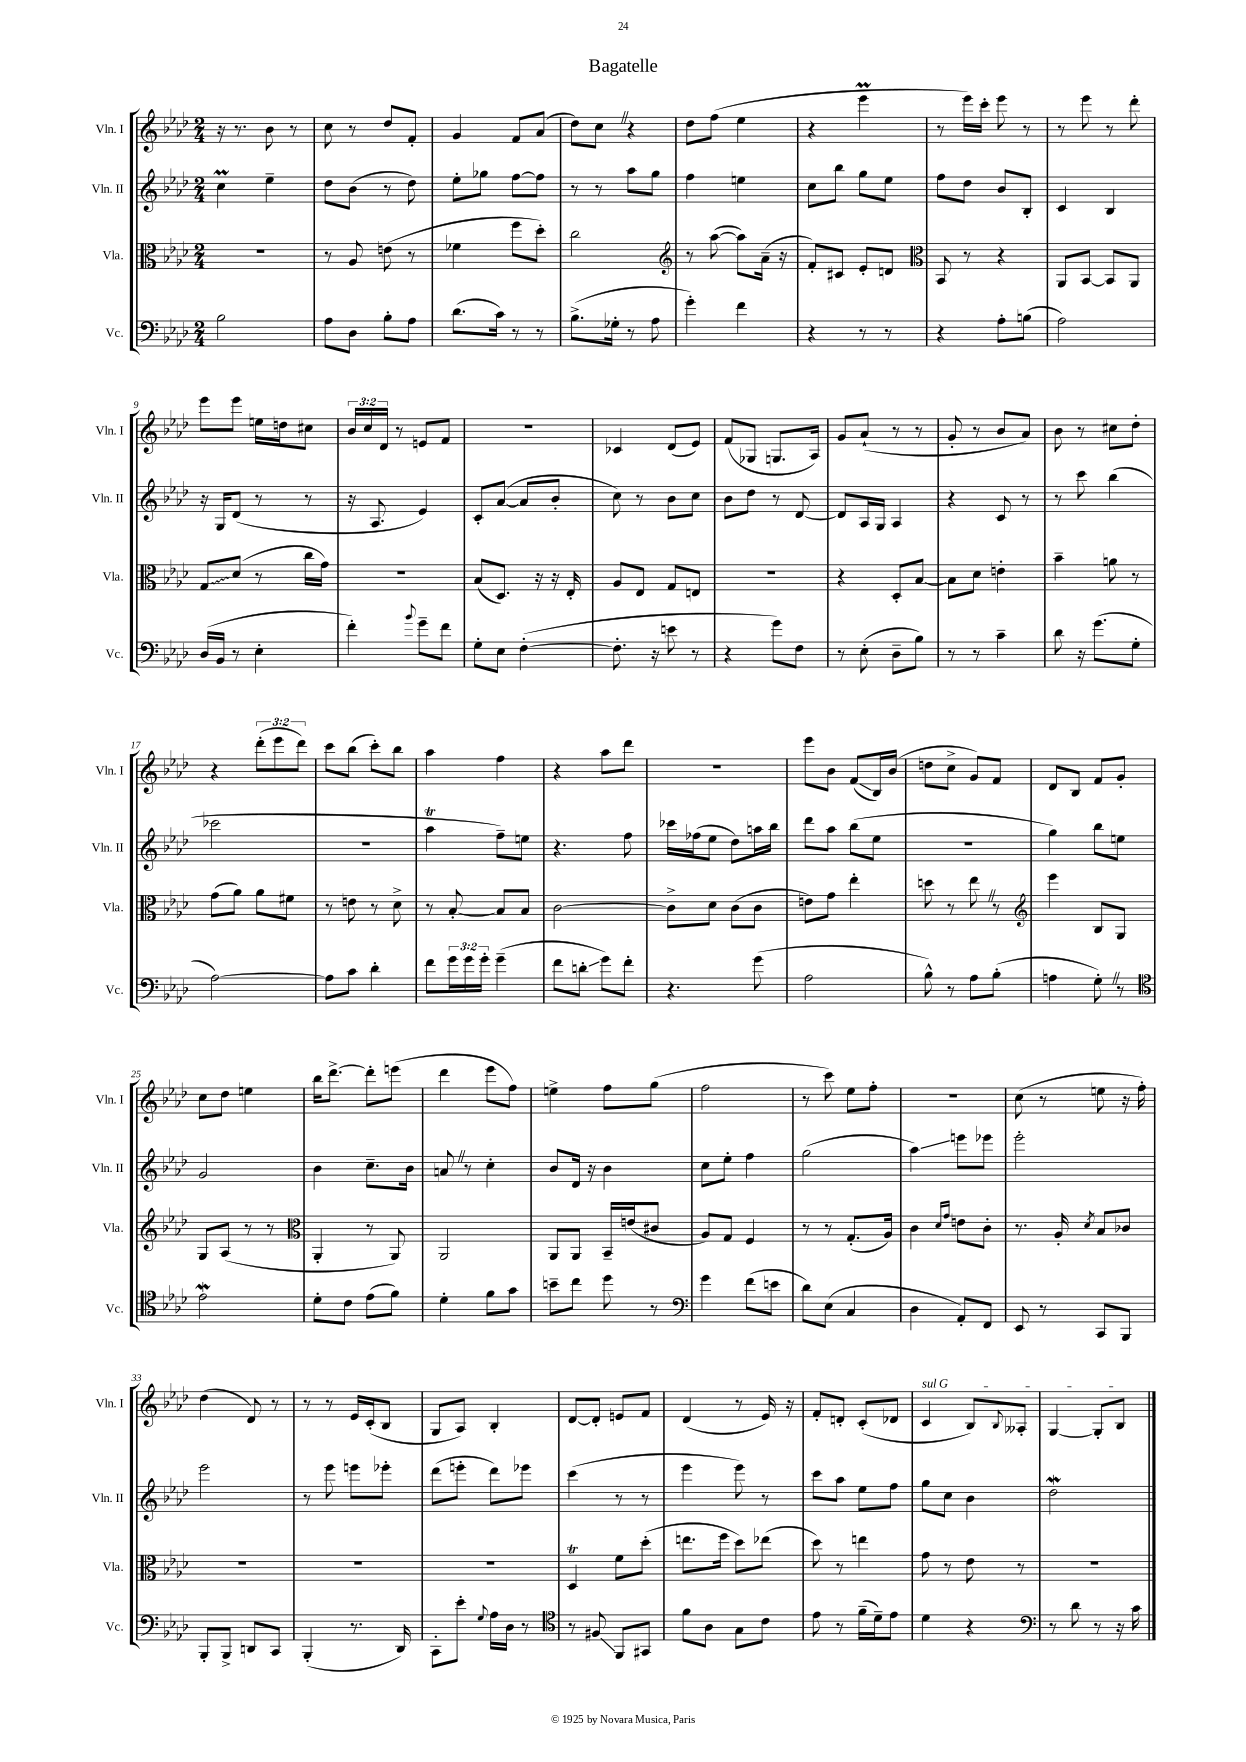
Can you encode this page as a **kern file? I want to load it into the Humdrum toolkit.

**kern	**kern	**kern	**kern
*staff4	*staff3	*staff2	*staff1
*clefF4	*clefC3	*clefG2	*clefG2
*k[b-e-a-d-]	*k[b-e-a-d-]	*k[b-e-a-d-]	*k[b-e-a-d-]
*M2/4	*M2/4	*M2/4	*M2/4
2B-\	2r	4cc\	16r
.	.	.	8.r
.	.	4ee-~\	8b-\
.	.	.	8r
=	=	=	=
8A-\L	8r	8dd-\L	8cc\
8D-\J	8A-/	(8b-\J	8r
8B-'\L	(8e\	8r	8dd-/L
8A-\J	8r	8dd-\)	8f'/J
=	=	=	=
(8.d-\L	4f-\	8ee-'\L	4g/
.	.	8gg-\J	.
16c\Jk)	.	.	.
8r	8ff\L	[8ff\L	8f/L
8r	8dd-'\J)	8ff\]J	(8a-/J
=	=	=	=
(8.B-^\L	2cc\	8r	8dd-\L)
.	.	8r	8cc\J
16G-'\Jk	.	.	.
8r	.	8aa-\L	4r
8A-\	.	8gg\J	.
=	=	=	=
*	*clefG2	*	*
4g'\)	8r	4ff\	8dd-\L
.	([8aa-\	.	(8ff\J
4f\	8aa-\]L)	4ee\	4ee-\
.	(16a-~\Jk	.	.
.	16r	.	.
=	=	=	=
4r	8f'/L)	8cc\L	4r
.	8c#/J	8bb-\J	.
8r	8e-'/L	8gg\L	4eee-\
8r	8d/J	8ee-\J	.
=	=	=	=
*	*clefC3	*	*
4r	8BB-/	8ff\L	8r
.	8r	8dd-\J	16eee-\LL)
.	.	.	16ccc'\JJ
8A-'\L	4r	8b-/L	8eee-\
(8B\J	.	8B-'/J	8r
=	=	=	=
2A-\)	8AA-/L	4c/	8r
.	[8BB-/J	.	8eee-\
.	8BB-/]L	4B-/	8r
.	8AA-/J	.	8ddd-'\
=	=	=	=
(16D-/LL	8G/L	16r	8eee-\L
16BB-/JJ	.	16G/LK	.
8r	(8d-/J	(8d-/J	8eee-\J
4E-'\	8r	8r	16ee\LL
.	.	.	16dd\J
.	16cc\LL	8r	8cc#\J
.	16g\JJ)	.	.
=	=	=	=
4f'\)	2r	16r	24b-/LL
.	.	.	24cc/
.	.	8.A-/	.
.	.	.	24d-/JJ
.	.	.	8r
8qqb-/	.	.	.
8g~\L	.	4e-/)	8e/L
8f\J	.	.	8f/J
=	=	=	=
8G'\L	(8B-/L	8c'/L	2r
8E-\J	8.D-/J)	([8a-/J	.
([4F'\	.	8a-/]L	.
.	16r	.	.
.	16r	8b-'/J	.
.	16E-'/	.	.
=	=	=	=
8.F'\]	8A-/L	8cc\)	4c-/
.	8E-/J	8r	.
16r	.	.	.
8e\	8G/L	8b-\L	(8d-/L
8r	8E/J	8cc\J	8e-/J)
=	=	=	=
4r	2r	8b-\L	(8f/L
.	.	8dd-\J	8G-/J
8g\L)	.	8r	8.G/L
8F\J	.	[8d-/	.
.	.	.	16A-/Jk)
=	=	=	=
8r	4r	8d-/]L	8g/L
(8E-'\	.	16A-/L	(8a-`/J
.	.	16G/JJ	.
8D-~\L	8D-'/L	4A-/	8r
8B-\J)	[8B-/J	.	8r
=	=	=	=
8r	8B-\]L	4r	8g'/
8r	8d-\J	.	8r
4c~\	4e'\	8c/	8b-/L
.	.	8r	8a-/J)
=	=	=	=
8d-\	4b-~\	8r	8b-\
16r	.	8ccc\	8r
(8.g\L	.	.	.
.	8a\	(4bb-\	8cc#\L
8G'\J	8r	.	8dd-'\J
=	=	=	=
[2A-\)	(8g\L	2ccc-\	4r
.	8a-\J)	.	.
.	8a-\L	.	(12ddd-'\L
.	.	.	12eee-\
.	8f#\J	.	.
.	.	.	12ddd-\J)
=	=	=	=
8A-\]L	8r	2r	8ccc\L
8c\J	8e\	.	(8bb-\J
4d-'\	8r	.	8ccc'\L)
.	8d-^\	.	8bb-\J
=	=	=	=
8f\L	8r	4aa-\	4aa-\
24g\L	[8B-'/	.	.
24g\	.	.	.
24g'\JJ	.	.	.
(4g~\	8B-/]L	8ff~\L)	4ff\
.	8B-/J	8ee\J	.
=	=	=	=
8f\L	[2c\	4.r	4r
8d'\J	.	.	.
8g\L)	.	.	8aa-\L
8f'\J	.	8ff\	8ddd-\J
=	=	=	=
4.r	8c^\]L	16ccc-\LL	2r
.	.	(16ff-\J	.
.	8d-\J	8ee-\J	.
.	(8c\L	8dd-\L)	.
(8g\	8c\J	16aa\L	.
.	.	16bb-\JJ	.
=	=	=	=
2A-\	8e\L)	8ddd-\L	8eee-\L
.	8g\J	8aa-\J	8b-\J
.	4ee-'\	(8bb-\L	(8f/L
.	.	8ee-\J	16B-/L)
.	.	.	(16b-/JJ
=	=	=	=
8B-^^\)	8dd\	2r	8dd\L
8r	8r	.	8cc^\J
8A-\L	8ee-\	.	8g/L)
(8B-'\J	8r	.	8f/J
=	=	=	=
*	*clefG2	*	*
4A\	4eee-\	4gg\)	8d-/L
.	.	.	8B-/J
8G'\)	8B-/L	8bb-\L	8f/L
8r	8G/J	8ee\J	8g'/J
=	=	=	=
*clefC4	*	*	*
2e-\	8G/L	2g/	8cc\L
.	(8A-/J	.	8dd-\J
.	8r	.	4ee\
.	8r	.	.
=	=	=	=
*	*clefC3	*	*
8d-'\L	4AA-'/	4b-\	16bb-\LK
.	.	.	[8.ddd-^\J
8c\J	.	.	.
(8e-\L	8r	8.cc~\L	8ddd-'\]L
8f\J)	8AA-/)	.	(8eee\J
.	.	16b-\Jk	.
=	=	=	=
4d-'\	2AA-/	8a/	4ddd-\
.	.	8r	.
8f\L	.	4cc'\	8eee-\L
8g\J	.	.	8ff\J)
=	=	=	=
8b~\L	8AA-/L	8b-/L	4ee^\
8cc\J	8AA-/J	16d-/Jk	.
.	.	16r	.
8dd-\	16BB-~/LL	4b-\	8ff\L
.	(16e/J	.	.
8r	8c#/J	.	(8gg\J
=	=	=	=
*clefF4	*	*	*
4g\	8A-/L)	8cc\L	2ff\
.	8G/J	8ee-'\J	.
(8f\L	4F/	4ff\	.
8e\J	.	.	.
=	=	=	=
8d-\L)	8r	(2gg\	8r
(8E-\J	8r	.	8ccc\)
4C/	(8.G'/L	.	8ee-\L
.	.	.	8ff'\J
.	16A-/Jk)	.	.
=	=	=	=
4D-\	4c\	4aa-\)	2r
.	16qqd-/LL	.	.
.	16qqg/JJ	.	.
8AA-'/L)	8e\L	8eee\L	.
8FF/J	8c'\J	8eee-\J	.
=	=	=	=
8EE-/	8.r	2eee-'\	(8cc\
8r	.	.	8r
.	16A-'/	.	.
.	8qd-/	.	.
8CC/L	8B-/L	.	8ee\
8BBB-/J	8c-/J	.	16r
.	.	.	16ff'\)
=	=	=	=
8BBB-'/L	2r	2eee-\	(4dd-\
8BBB-^/J	.	.	.
8DD/L	.	.	8d-/)
8CC/J	.	.	8r
=	=	=	=
(4BBB-'/	2r	8r	8r
.	.	8eee-\	8r
8.r	.	8eee\L	16e-/LL
.	.	.	(16c'/J
.	.	8eee-'\J	8B-/J
16DD-/)	.	.	.
=	=	=	=
8CC'\L	2r	(8ddd-\L	8G/L
8e-'\J	.	8eee'\J	8A-/J)
8qqG/	.	.	.
16A-\LL	.	8ddd-\L)	4B-'/
16D-\JJ	.	.	.
8r	.	8eee-\J	.
=	=	=	=
*clefC4	*	*	*
8r	4D-/	(4ccc\	[8d-/L
8F#/	.	.	8d-'/]J
8FF/L	8f\L	8r	8e/L
8GG#/J	(8dd-'\J	8r	8f/J
=	=	=	=
8f\L	8.ee\L	4eee-\	(4d-/
8A-\J	.	.	.
.	16ff\Jk	.	.
8G\L	8dd-\L)	8eee-\)	8r
8c\J	(8ee-\J	8r	16e-/)
.	.	.	16r
=	=	=	=
8e-\	8dd-\)	8ccc\L	8f'/L
8r	8r	8aa-\J	8d'/J
(16f~\LL	4ee\	8ee-\L	(8c'/L
16d-~\J)	.	.	.
8e-\J	.	8ff\J	8d-/J
=	=	=	=
4d-\	8g\	8gg\L	4c/
.	8r	8cc\J	.
4r	8e-\	4b-\	8B-/L)
.	.	.	8qqB-/
.	8r	.	8A--'/J
=	=	=	=
*clefF4	*	*	*
8r	2r	2dd-\	[4G/
8d-\	.	.	.
8r	.	.	8G'/]L
16r	.	.	8B-/J
16c\	.	.	.
==	==	==	==
*-	*-	*-	*-
